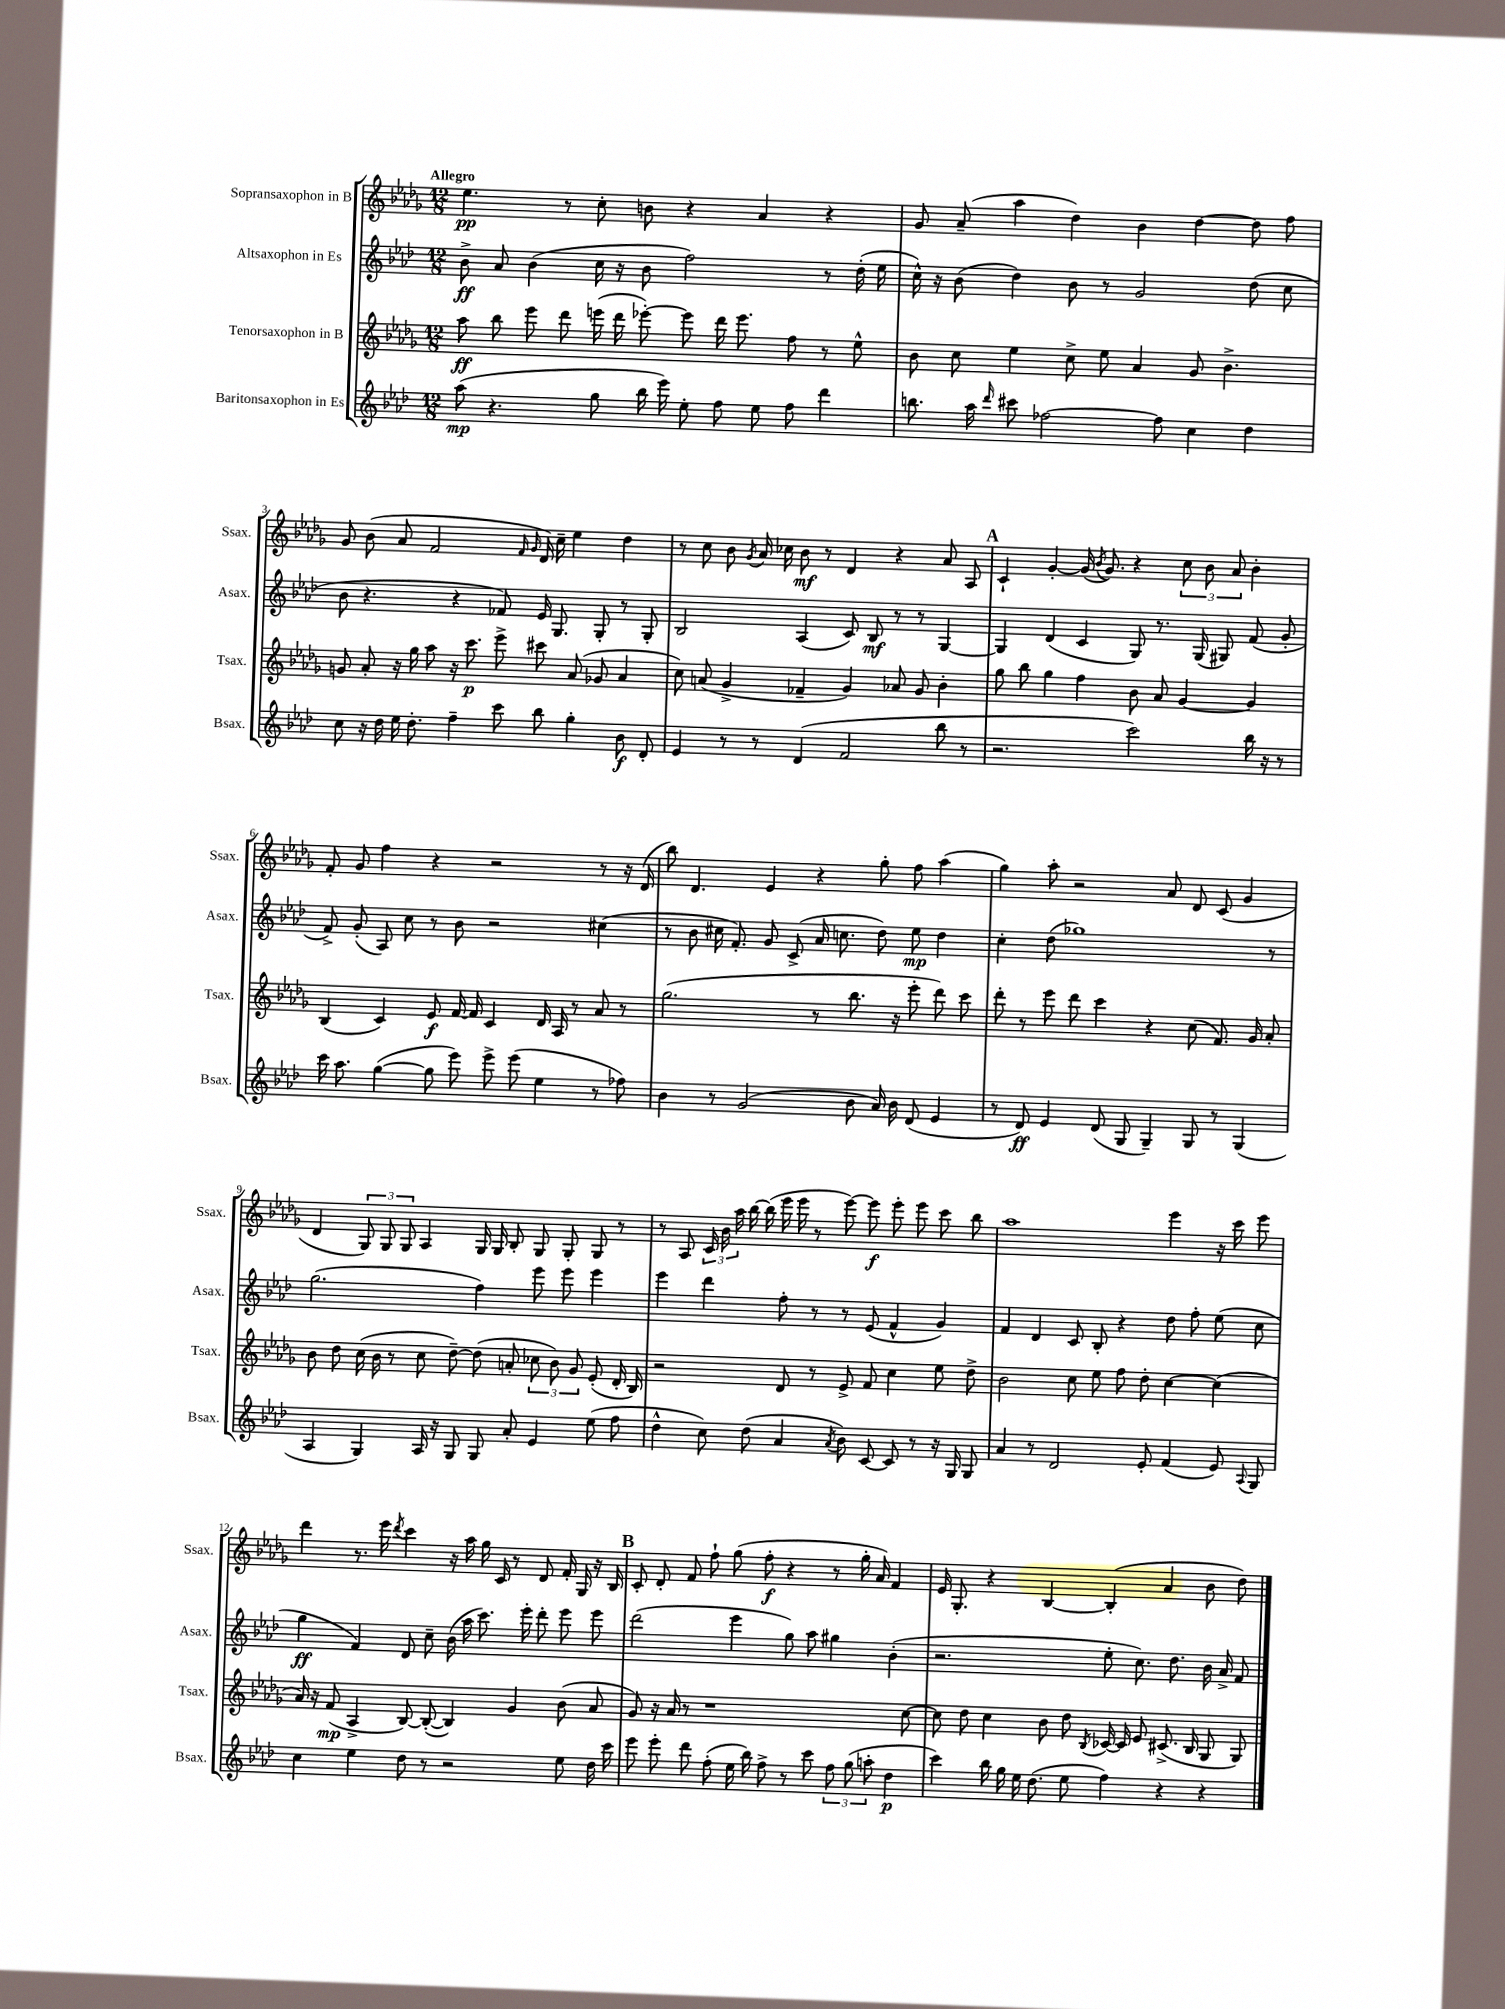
<<
\new StaffGroup <<
\new Staff = "s0" \with { instrumentName = "Sopransaxophon in B" shortInstrumentName = "Ssax." } {
    \clef treble \key des \major \numericTimeSignature \time 12/8 \tempo "Allegro"
    \autoBeamOff ees''4.\pp r8 c''8-. b'8 r4 aes'4 r4 |
    ges'8 aes'8--( aes''4 des''4) bes'4 des''4~ des''8 f''8 |
    ges'8 bes'8( aes'8 f'2 \grace { f'16 ges'16 } des'16) c''16-- ees''4 des''4 |
    r8 c''8 bes'8 \acciaccatura { ges'8 } aes'16 ces''16 bes'8\mf r8 des'4 r4 aes'8 aes8 |
    \mark \markup { \bold "A" } c'4-! ges'4~-. ges'16( \acciaccatura { bes'8 } ges'8.) r4 \tuplet 3/2 { c''8 bes'8 aes'8 } bes'4-. |
    f'8-. ges'8 f''4 r4 r2 r8 r16 des'16( |
    bes''8) des'4. ees'4 r4 ges''8-. f''8 aes''4( |
    ges''4) aes''8-. r2 aes'8 des'8 c'8( ges'4 |
    des'4 \tuplet 3/2 { ges8) ges8 ges8 } aes4 ges16 ges16 bes8-. ges8 ges8-. ges8 r8 |
    r8 aes8 \tuplet 3/2 { c'16 bes'16 aes''16 } bes''16~ bes''16( ees'''16 ees'''16 r8 ees'''8~) ees'''8\f ees'''8-. ees'''8 c'''8 bes''8 |
    aes''1 ees'''4 r16 c'''16 ees'''8 |
    des'''4 r8. ees'''16 \acciaccatura { des'''8 } c'''4 r16 aes''16 ges''16 c'16 r8 des'8 f'16-. ges16 r16 bes16 |
    \mark \markup { \bold "B" } c'8-. des'8-. f'8 f''8-! ges''8( f''8-.\f r4 r8 ges''16-. aes'16) f'4 |
    ees'16 ges8.-. r4 bes4~ bes4-.( aes'4 bes'8 des''8) \bar "|." |
}
\new Staff = "s1" \with { instrumentName = "Altsaxophon in Es" shortInstrumentName = "Asax." } {
    \clef treble \key aes \major \numericTimeSignature \time 12/8
    \autoBeamOff bes'8->\ff aes'8 bes'4( c''16 r16 bes'8 f''2) r8 des''16-.( ees''16 |
    c''16-^) r16 bes'8( des''4) bes'8 r8 g'2 des''8( c''8 |
    bes'8 r4. r4 fes'8) ees'16 g8. g8-. r8 g8-. |
    bes2 aes4( c'8) bes8\mf r8 r8 g4~ |
    \mark \markup { \bold "A" } g4 des'4( c'4 g8) r8. g16( gis8) f'8( g'8-. |
    f'8->) g'8-.( aes8) c''8 r8 bes'8 r2 cis''4( |
    r8 bes'8 cis''16 f'8.-.) g'8 c'8->( aes'16 c''8. des''8) ees''8\mp des''4 |
    c''4-. des''8( ges''1) r8 |
    g''2.( f''4) ees'''8 ees'''8 ees'''4 |
    ees'''4 des'''4 f''8-. r8 r8 ees'8( f'4-^ g'4) |
    f'4 des'4 c'8 bes8-. r4 des''8 f''8-. ees''8( c''8 |
    g''4\ff f'4) des'8 c''8-- bes'16( aes''16 c'''8.) ees'''16-. des'''8-. ees'''8 ees'''8 |
    \mark \markup { \bold "B" } des'''2( ees'''4 g''8) aes''8 gis''4 bes'4-.( |
    r2. ees''8-. c''8.) des''8. bes'16 aes'16-> f'8 \bar "|." |
}
\new Staff = "s2" \with { instrumentName = "Tenorsaxophon in B" shortInstrumentName = "Tsax." } {
    \clef treble \key des \major \numericTimeSignature \time 12/8
    \autoBeamOff aes''8\ff bes''8 ees'''8 des'''8 e'''16( des'''16 ees'''8~-.) ees'''8 des'''16 ees'''8. f''8 r8 ees''8-^ |
    bes'8 c''8 ees''4 c''8-> ees''8 aes'4 ges'8 bes'4.-> |
    g'8 aes'8-. r16 ges''16 aes''8 r16 c'''8.\p ees'''8-> cis'''8 aes'8( ges'8 aes'4 |
    c''8) a'8( ges'4-> fes'4-- ges'4) aes'8 ges'8 bes'4-. |
    \mark \markup { \bold "A" } ges''8 bes''8 ges''4 f''4 bes'8 aes'8 ges'4~ ges'4 |
    bes4( c'4) ees'8\f f'16~ f'16 c'4 des'16 aes16 r8 aes'8 r8 |
    ges''2.( r8 bes''8. r16 ees'''8-. des'''8) c'''8 |
    des'''8-. r8 ees'''8 des'''8 c'''4 r4 c''8( f'8.) ges'16 aes'8-. |
    bes'8 des''8 c''16( bes'16 r8 c''8 des''8~--) des''8( a'8-. \tuplet 3/2 { ces''8 bes'8) ges'8 } ees'8-.( des'16-. bes16) |
    r2 des'8 r8 ees'8-> f'8 c''4 ees''8 des''8-> |
    bes'2 c''8 ees''8 f''8 des''8-. c''4~ c''4( |
    aes'16) r16 f'8\mp( aes4-> bes8~) bes8~-.( bes4) ges'4 bes'8( aes'8 |
    \mark \markup { \bold "B" } ges'8) r16 aes'16 r8 r1 c''8~ |
    c''8 des''8 c''4 bes'8 des''8 \acciaccatura { bes8 } ces'16~ ces'16 ees'8 cis'8.->( bes16 ges8 ges8) \bar "|." |
}
\new Staff = "s3" \with { instrumentName = "Baritonsaxophon in Es" shortInstrumentName = "Bsax." } {
    \clef treble \key aes \major \numericTimeSignature \time 12/8
    \autoBeamOff aes''8\mp( r4. g''8 bes''16 ees'''16) ees''8-. f''8 ees''8 f''8 des'''4 |
    b''8. aes''16 \grace { des'''16 } cis'''8 fes''2~ fes''8 c''4 des''4 |
    c''8 r16 des''16 ees''16 des''8.-. f''4-- c'''8 bes''8 g''4-. bes'8\f des'8-. |
    ees'4 r8 r8 des'4( f'2 bes''8 r8 |
    \mark \markup { \bold "A" } r2. c'''2) bes''16 r16 r8 |
    c'''16 aes''8. g''4~( g''8 ees'''8) ees'''8-> ees'''8( ees''4 r8 fes''8) |
    bes'4 r8 g'2( bes'8 aes'16) bes'16 des'8( ees'4 |
    r8 des'8\ff) ees'4 des'8( g8 g4--) g8 r8 g4( |
    aes4 g4) aes16 r16 g8 g8 aes'8-. ees'4 ees''8( f''8 |
    des''4-^ c''8) des''8( aes'4 \acciaccatura { aes'8 } bes'8) c'8~ c'8 r8 r16 g16 g8 |
    aes'4 r8 des'2 ees'8-. f'4( ees'8) \appoggiatura { aes8 } g8 |
    c''4 ees''4 des''8 r8 r2 ees''8 des''16 c'''16 |
    \mark \markup { \bold "B" } ees'''8 ees'''8-. des'''8 f''8-.( ees''16 bes''16) f''8-> r8 c'''8 \tuplet 3/2 { f''8 g''8( a''8-. } des''4\p |
    c'''4) bes''16 g''16 ees''16 des''8.( ees''8 f''4) r4 r4 \bar "|." |
}
>>
>>
